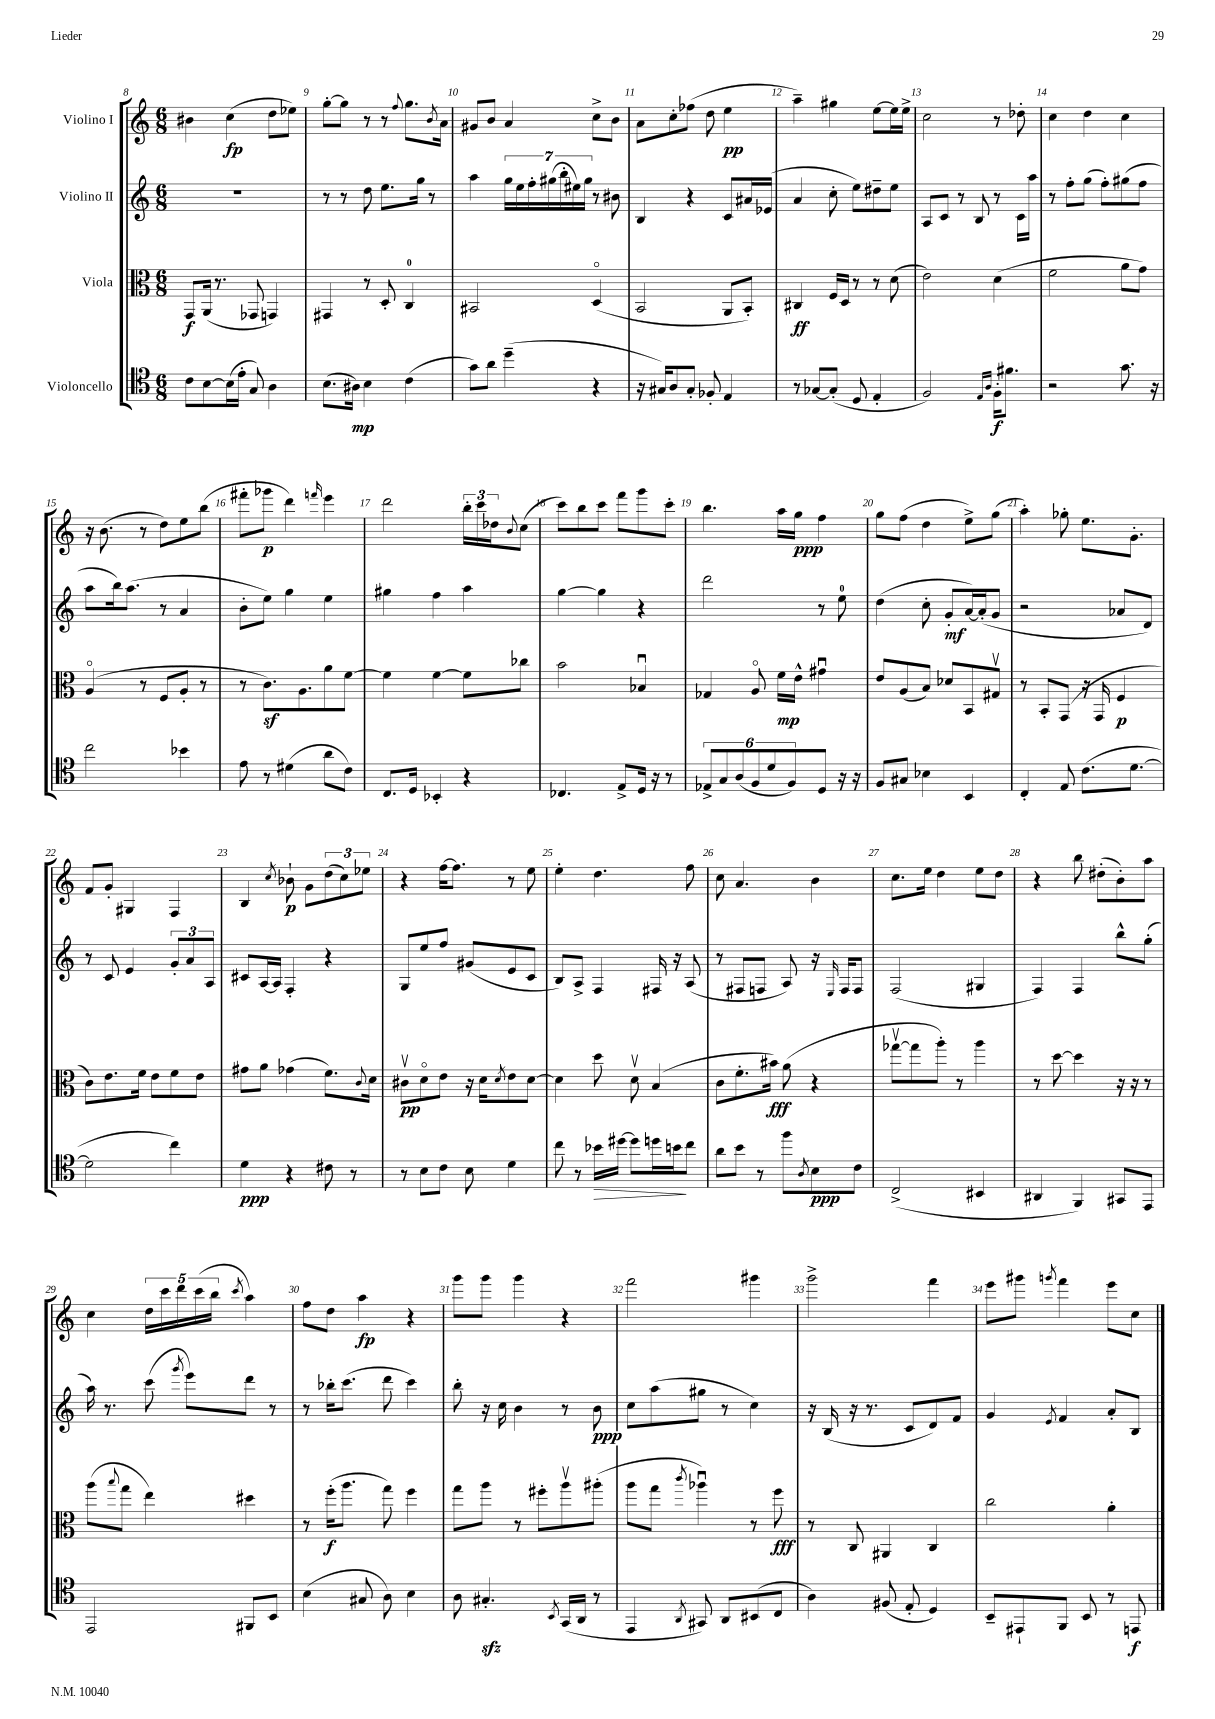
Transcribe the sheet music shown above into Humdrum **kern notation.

**kern	**dynam	**kern	**dynam	**kern	**dynam	**kern	**dynam
*part4	*part4	*part3	*part3	*part2	*part2	*part1	*part1
*staff4	*staff4	*staff3	*staff3	*staff2	*staff2	*staff1	*staff1
*I"Violoncello	*	*I"Viola	*	*I"Violino II	*	*I"Violino I	*
*clefC4	*	*clefC3	*	*clefG2	*	*clefG2	*
*k[]	*	*k[]	*	*k[]	*	*k[]	*
*M6/8	*	*M6/8	*	*M6/8	*	*M6/8	*
=8	=8	=8	=8	=8	=8	=8	=8
8c\L	.	8GG/L	f	2.r	.	4b#X\	.
[8B\	.	(16AA/Jk	.	.	.	.	.
.	.	8.r	.	.	.	.	.
(16B\L]	.	.	.	.	.	(4cc\	fp
16e'\JJ	.	.	.	.	.	.	.
8G/)	.	8GG-X/	.	.	.	.	.
4A\	.	4GGn/)	.	.	.	8dd\L	.
.	.	.	.	.	.	8ee-X\J)	.
=9	=9	=9	=9	=9	=9	=9	=9
(8.B\L	.	4GG#X/	.	8r	.	[8gg'\L	.
.	.	.	.	8r	.	8gg\J]	.
16A#X\Jk)	mp	.	.	.	.	.	.
4B\	.	8r	.	8dd\	.	8r	.
.	.	8D'/	.	8.ee\L	.	8r	.
.	.	.	.	.	.	8qqff/	.
(4c\	.	4C/	.	.	.	8.gg\L	.
.	.	.	.	16gg\Jk	.	.	.
.	.	.	.	8r	.	.	.
.	.	.	.	.	.	8qb/	.
.	.	.	.	.	.	16a\Jk	.
=10	=10	=10	=10	=10	=10	=10	=10
8g\L)	.	2BB#X/	.	4aa\	.	8g#X/L	.
8a\J	.	.	.	.	.	8b/J	.
(4dd~\	.	.	.	28gg\LL	.	4a/	.
.	.	.	.	28ee\	.	.	.
.	.	.	.	28ff'\	.	.	.
.	.	.	.	(28gg#X\	.	.	.
.	.	.	.	28bb'\	.	.	.
.	.	.	.	28ee#X\)	.	.	.
.	.	.	.	28gg#\JJ	.	.	.
4r	.	(4D/	.	8r	.	8cc^\L	.
.	.	.	.	8b#X\	.	8b\J	.
=11	=11	=11	=11	=11	=11	=11	=11
16r	.	2BB/	.	4B/	.	8a\L	.
16G#X/KL)	.	.	.	.	.	.	.
8A/	.	.	.	.	.	8cc'\	.
8G#'/J	.	.	.	4r	.	(8ff-X\J	.
8F-X'/	.	.	.	.	.	8dd\	.
4E/	.	8AA/L	.	8c/L	.	4ee\	pp
.	.	8BB'/J)	.	16a#X/L	.	.	.
.	.	.	.	(16e-X/JJ	.	.	.
=12	=12	=12	=12	=12	=12	=12	=12
8r	.	4C#X/	ff	4a/	.	4aa~\)	.
[8G-X/L	.	.	.	.	.	.	.
(8G-'/J]	.	16F/LL	.	8cc'\	.	4gg#X\	.
.	.	16D/JJ	.	.	.	.	.
8D/	.	8r	.	8ee\L)	.	.	.
4E'/	.	8r	.	8dd#X~\	.	[8ee\L	.
.	.	(8d\	.	8ee\J	.	16ee\L]	.
.	.	.	.	.	.	16ee^\JJ	.
=13	=13	=13	=13	=13	=13	=13	=13
2F/)	.	2e\)	.	8A/L	.	2cc\	.
.	.	.	.	8c/J	.	.	.
.	.	.	.	8r	.	.	.
.	.	.	.	8B/	.	.	.
16qqE/LL	.	.	.	.	.	.	.
16qqA/JJ	.	.	.	.	.	.	.
16F'\KL	f	(4d\	.	8r	.	8r	.
8.f#X\J	.	.	.	.	.	.	.
.	.	.	.	16c\LL	.	8dd-X'\	.
.	.	.	.	16aa\JJ	.	.	.
=14	=14	=14	=14	=14	=14	=14	=14
2r	.	2f\	.	8r	.	4cc\	.
.	.	.	.	8ff'\L	.	.	.
.	.	.	.	(8gg\J	.	4dd\	.
.	.	.	.	8ff'\L)	.	.	.
8.g\	.	8a\L	.	(8gg#X\	.	4cc\	.
.	.	8g\J)	.	8ff\J	.	.	.
16r	.	.	.	.	.	.	.
!!LO:LB:g=z
=15	=15	=15	=15	=15	=15	=15	=15
2cc\	.	(4A/	.	8aa\L	.	16r	.
.	.	.	.	.	.	(8.b\	.
.	.	.	.	16bb\k)	.	.	.
.	.	.	.	(8.aa\J	.	.	.
.	.	8r	.	.	.	8r	.
.	.	8F/L	.	8r	.	8dd\L)	.
4b-X\	.	8A'/J	.	4a/	.	8ee\	.
.	.	8r	.	.	.	(8bb\J	.
=16	=16	=16	=16	=16	=16	=16	=16
8e\	.	8r	.	8b'\L	.	8fff#X'\L	.
8r	.	8.cz\L)	.	8ee\J)	.	8ggg-X\J	p
(4d#X\	.	.	.	4gg\	.	4ddd\)	.
.	.	8.A\	.	.	.	.	.
.	.	.	.	.	.	16qqfffn/	.
8a\L	.	8a\	.	4ee\	.	4eee\	.
8c\J)	.	[8f\J	.	.	.	.	.
=17	=17	=17	=17	=17	=17	=17	=17
8.C/L	.	4f\]	.	4gg#X\	.	2ddd\	.
16D/Jk	.	.	.	.	.	.	.
4BB-X'/	.	[4f\	.	4ff\	.	.	.
4r	.	8f\L]	.	4aa\	.	24bb'\LL	.
.	.	.	.	.	.	24ccc\	.
.	.	.	.	.	.	24dd-X\J	.
.	.	.	.	.	.	8qqb/	.
.	.	8cc-X\J	.	.	.	(8cc\J	.
=18	=18	=18	=18	=18	=18	=18	=18
4.C-X/	.	2b\	.	[4gg\	.	8ccc\L)	.
.	.	.	.	.	.	8bb\	.
.	.	.	.	4gg\]	.	8ccc\J	.
8E^/L	.	.	.	.	.	8fff\L	.
16D/Jk	.	4B-Xu/	.	4r	.	8ggg\	.
16r	.	.	.	.	.	.	.
8r	.	.	.	.	.	8ccc'\J	.
=19	=19	=19	=19	=19	=19	=19	=19
12E-X^/L	.	4G-X/	.	2ddd\	.	4.bb\	.
12G/	.	.	.	.	.	.	.
(12A/	.	.	.	.	.	.	.
12F/	.	8A/	.	.	.	.	.
12d/	.	.	.	.	.	.	.
.	.	16f\LL	mp	.	.	16aa\LL	.
12F/)	.	.	.	.	.	.	.
.	.	16e^^\JJ	.	.	.	16gg\JJ	ppp
8D/J	.	4g#Xu\	.	8r	.	4ff\	.
16r	.	.	.	8ee\	.	.	.
16r	.	.	.	.	.	.	.
=20	=20	=20	=20	=20	=20	=20	=20
8F/L	.	8e/L	.	(4dd\	.	8gg\L	.
8G#X/J	.	(8A/	.	.	.	(8ff\J	.
4B-X\	.	8B/J)	.	8cc'\	.	4dd\	.
.	.	8d-X/L	.	8g'/L	mf	.	.
4BB/	.	8BB/	.	[16a/L)	.	8ee^\L)	.
.	.	.	.	(16a'/J]	.	.	.
.	.	8G#Xv/J	.	8g/J	.	(8gg\J	.
=21	=21	=21	=21	=21	=21	=21	=21
4C'/	.	8r	.	2r	.	4aa'\)	.
.	.	8BB'/L	.	.	.	.	.
8E/	.	(8GG/J	.	.	.	8gg-X'\	.
(8.c\L	.	16r	.	.	.	8.ee\L	.
.	.	16GG/	.	.	.	.	.
.	.	4F/	p	8a-X/L	.	.	.
[8.d\J	.	.	.	.	.	8.g'\J	.
.	.	.	.	8d/J)	.	.	.
!!LO:LB:g=z
=22	=22	=22	=22	=22	=22	=22	=22
2d\]	.	8c\L)	.	8r	.	8f/L	.
.	.	8.e\	.	8c/	.	8g'/J	.
.	.	.	.	4e/	.	4G#X/	.
.	.	16f\Jk	.	.	.	.	.
.	.	8e\L	.	.	.	.	.
4cc\)	.	8f\	.	12g'/L	.	4F/	.
.	.	.	.	12a/	.	.	.
.	.	8e\J	.	.	.	.	.
.	.	.	.	12A/J	.	.	.
=23	=23	=23	=23	=23	=23	=23	=23
4d\	ppp	8g#X\L	.	8c#X/L	.	4B/	.
.	.	8a\J	.	[16A/L	.	.	.
.	.	.	.	16A/JJ]	.	.	.
.	.	.	.	.	.	8qcc/	.
4r	.	(4g-X\	.	4F'/	.	8b-X`\	p
.	.	.	.	.	.	8g\L	.
8c#X\	.	8.f\L)	.	4r	.	(12dd\	.
.	.	.	.	.	.	12cc\)	.
8r	.	.	.	.	.	.	.
.	.	.	.	.	.	12ee-X\J	.
.	.	8qqc/	.	.	.	.	.
.	.	16d\Jk	.	.	.	.	.
=24	=24	=24	=24	=24	=24	=24	=24
8r	.	8c#Xv\L	pp	8G/L	.	4r	.
8B\L	.	8d\	.	8ee/	.	.	.
8c\J	.	8e\J	.	8ff/J	.	[16ff\KL	.
.	.	.	.	.	.	8.ff\J]	.
8B\	.	16r	.	(8g#X/L	.	.	.
.	.	16d\KL	.	.	.	.	.
.	.	8qd/	.	.	.	.	.
4d\	.	8e\	.	8e/	.	8r	.
.	.	[8d\J	.	8c/J	.	8ee\	.
=25	=25	=25	=25	=25	=25	=25	=25
8cc\	.	4d\]	.	8B/L)	.	4ee'\	.
8r	.	.	.	8A^/J	.	.	.
!	!LO:HP:b	!	!	!	!	!	!
16b-X\LL	>	8dd\	.	4F/	.	4.dd\	.
[16dd#X\JJ	.	.	.	.	.	.	.
8dd#\L]	.	8dv\	.	.	.	.	.
16ddn\L	.	(4B/	.	16F#X/	.	.	.
16bn\J	.	.	.	16r	.	.	.
8cc\J	]	.	.	(8A/	.	8ff\	.
=26	=26	=26	=26	=26	=26	=26	=26
8a\L	.	8c\L	.	8r	.	8cc\	.
8b\J	.	8.f'\	.	8F#X/L	.	4.a/	.
8r	.	.	.	8Fn/J	.	.	.
.	.	16b#X\Jk)	fff	.	.	.	.
8ff\L	.	(8a\	.	8A/)	.	.	.
8qA/	.	.	.	.	.	.	.
8B\	ppp	4r	.	16r	.	4b\	.
.	.	.	.	16qqE/	.	.	.
.	.	.	.	16F/KL	.	.	.
8c\J	.	.	.	8F/J	.	.	.
=27	=27	=27	=27	=27	=27	=27	=27
(2C^/	.	[8gg-Xv\L	.	(2F/	.	8.cc\L	.
.	.	8gg-\]	.	.	.	.	.
.	.	.	.	.	.	16ee\Jk	.
.	.	8aa'\J)	.	.	.	4dd\	.
.	.	8r	.	.	.	.	.
4BB#X/	.	4aa\	.	4G#X/	.	8ee\L	.
.	.	.	.	.	.	8dd\J	.
=28	=28	=28	=28	=28	=28	=28	=28
4AA#X/	.	8r	.	4F/)	.	4r	.
.	.	[8dd\	.	.	.	.	.
4FF/)	.	4dd\]	.	4F/	.	8bb\	.
.	.	.	.	.	.	(8dd#X'\L	.
8GG#X/L	.	16r	.	8bb^^\L	.	8b'\)	.
.	.	16r	.	.	.	.	.
8EE/J	.	8r	.	(8gg'\J	.	8aa\J	.
!!LO:LB:g=z
=29	=29	=29	=29	=29	=29	=29	=29
2EE/	.	(8aa\L	.	16aa\)	.	4cc\	.
.	.	.	.	8.r	.	.	.
.	.	8qqbb/	.	.	.	.	.
.	.	8gg\J	.	.	.	.	.
.	.	4ee\)	.	(8ccc\	.	20dd\LL	.
.	.	.	.	.	.	20ccc\	.
.	.	.	.	.	.	20ddd\	.
.	.	.	.	8qggg/	.	.	.
.	.	.	.	8eee\L)	.	.	.
.	.	.	.	.	.	(20ccc\	.
.	.	.	.	.	.	20bb\JJ	.
.	.	.	.	.	.	8qccc/	.
8FF#X/L	.	4dd#X\	.	8ddd\J	.	4aa\)	.
8BB/J	.	.	.	8r	.	.	.
=30	=30	=30	=30	=30	=30	=30	=30
(4B\	.	8r	.	8r	.	8ff\L	.
.	.	(16ff'\KL	f	16bb-X'\KL	.	8dd\J	.
.	.	8.aa\J	.	(8.ccc\J	.	.	.
8G#X/	.	.	.	.	.	4aa\	fp
8A\)	.	8gg\)	.	8ddd\	.	.	.
4B\	.	4ff\	.	4ccc\)	.	4r	.
=31	=31	=31	=31	=31	=31	=31	=31
8A\	.	8gg\L	.	8bb'\	.	8ggg\L	.
4.G#Xzz'/	.	8aa\J	.	16r	.	8ggg\J	.
.	.	.	.	16cc\	.	.	.
.	.	8r	.	4b\	.	4ggg\	.
.	.	8ff#X'\L	.	.	.	.	.
8qBB/	.	.	.	.	.	.	.
(16GG/LL	.	8aav\	.	8r	.	4r	.
16AA/JJ	.	.	.	.	.	.	.
8r	.	(8aa#X'\J	.	8b\	ppp	.	.
=32	=32	=32	=32	=32	=32	=32	=32
4EE/	.	8aa\L	.	8cc\L	.	2fff\	.
.	.	8gg\J	.	(8aa\	.	.	.
8qAA/	.	8qccc/	.	.	.	.	.
8GG#X/)	.	4aa-Xu\)	.	8gg#X\J	.	.	.
8AA/L	.	.	.	8r	.	.	.
(8BB#X/	.	8r	.	4cc\)	.	4ggg#X\	.
8C/J	.	8ff\	fff	.	.	.	.
=33	=33	=33	=33	=33	=33	=33	=33
4A\)	.	8r	.	16r	.	2ggg^\	.
.	.	.	.	(16B/	.	.	.
.	.	8C/	.	16r	.	.	.
.	.	.	.	8.r	.	.	.
(8F#X/	.	4AA#X/	.	.	.	.	.
8E'/	.	.	.	8c/L	.	.	.
4D/)	.	4C/	.	8d/)	.	4fff\	.
.	.	.	.	8f/J	.	.	.
=34	=34	=34	=34	=34	=34	=34	=34
8BB~/L	.	2cc\	.	4g/	.	8eee\L	.
8EE#X`/	.	.	.	.	.	8ggg#X\J	.
.	.	.	.	8qe/	.	8qgggn/	.
8FF/J	.	.	.	4f/	.	4fff\	.
8BB/	.	.	.	.	.	.	.
8r	.	4a'\	.	8a'/L	.	8eee\L	.
8EEn/	f	.	.	8B/J	.	8cc\J	.
==	==	==	==	==	==	==	==
*-	*-	*-	*-	*-	*-	*-	*-
